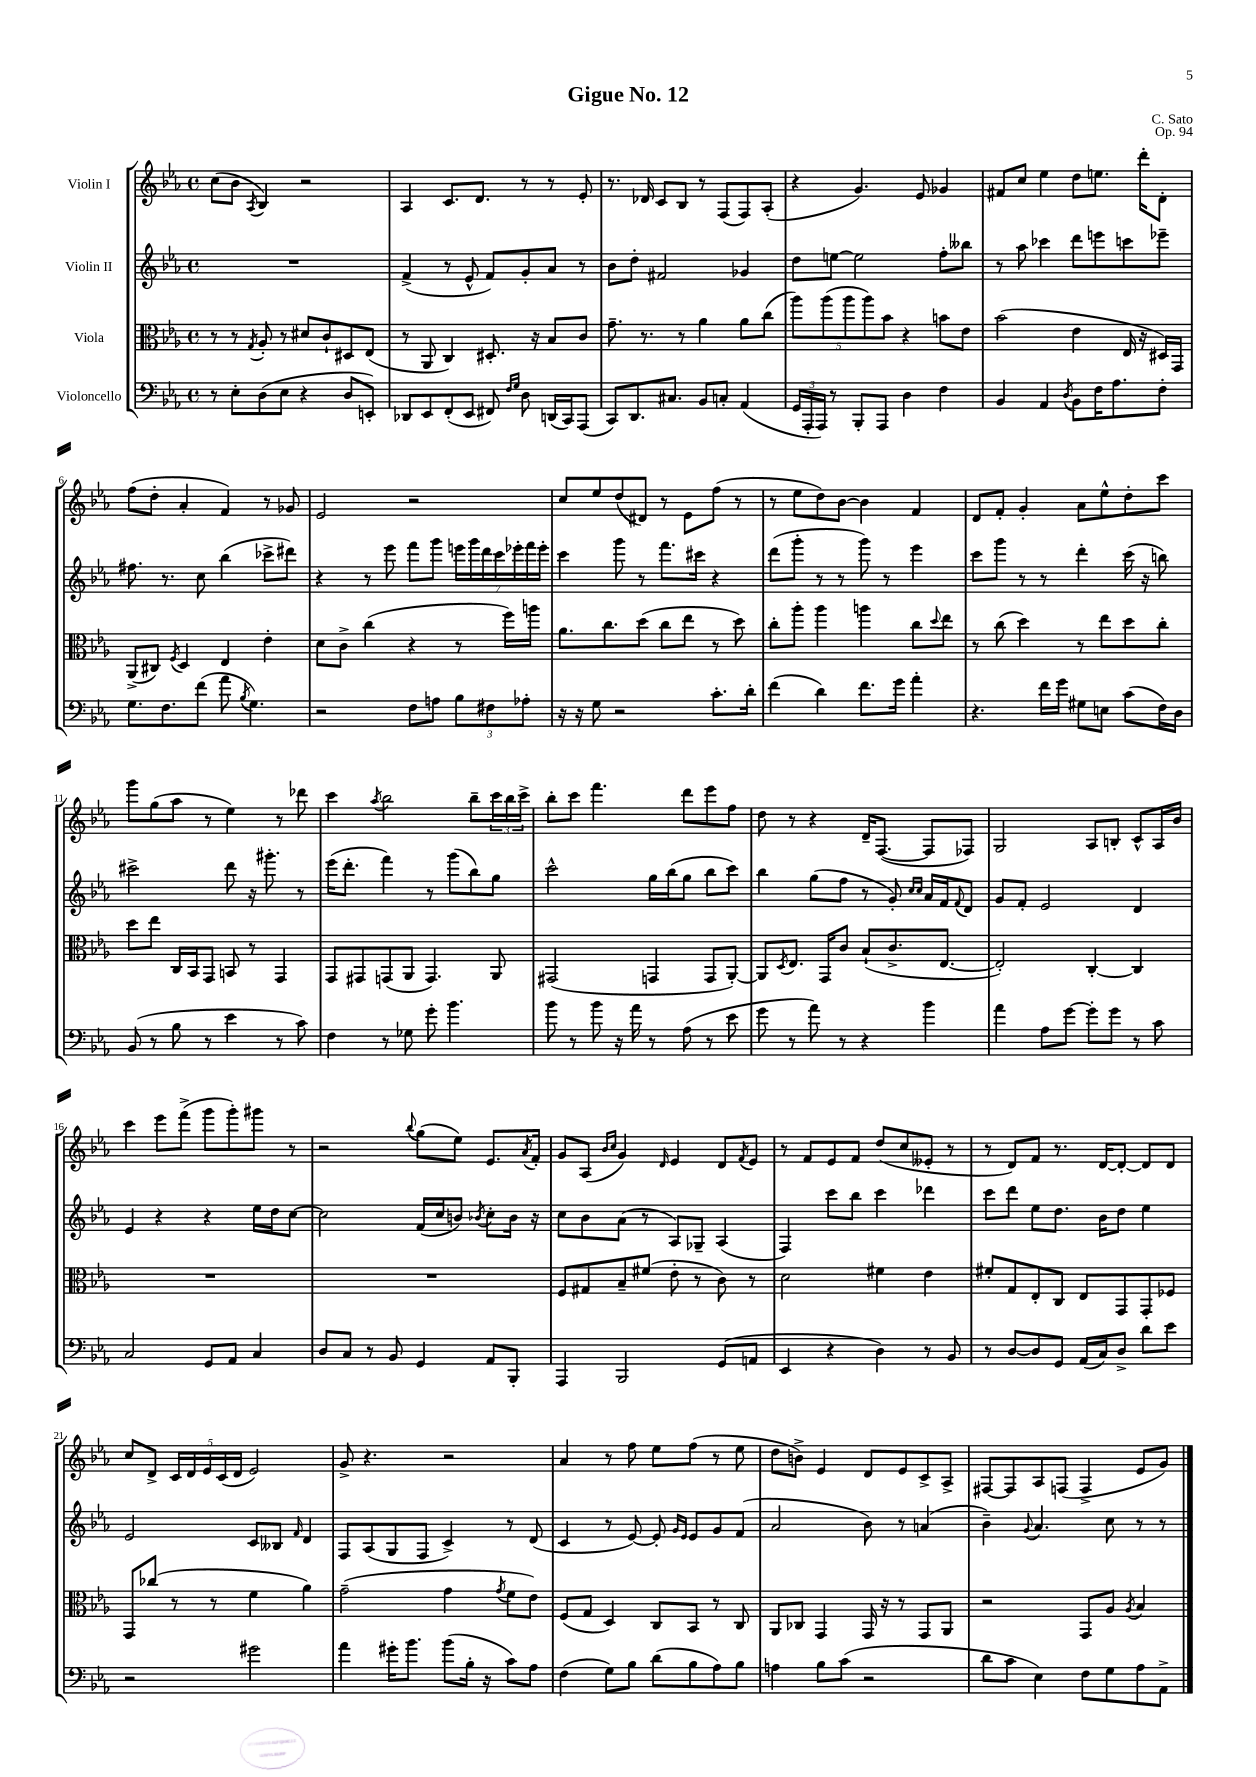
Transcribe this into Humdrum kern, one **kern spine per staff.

**kern	**kern	**kern	**kern
*part4	*part3	*part2	*part1
*staff4	*staff3	*staff2	*staff1
*I"Violoncello	*I"Viola	*I"Violin II	*I"Violin I
*clefF4	*clefC3	*clefG2	*clefG2
*k[b-e-a-]	*k[b-e-a-]	*k[b-e-a-]	*k[b-e-a-]
*M4/4	*M4/4	*M4/4	*M4/4
*met(c)	*met(c)	*met(c)	*met(c)
=1	=1	=1	=1
8r	8r	1r	(8cc\L
8E-'\L	8r	.	8b-\J
.	8qG/	.	8qA-/
(8D\	8A-'/	.	4B-/)
8E-\J	8r	.	.
4r	8d#X/L	.	2r
.	8c`/	.	.
8D/L	8D#X/	.	.
8EEn'/J)	(8E-/J	.	.
=2	=2	=2	=2
8DD-X/L	8r	(4f^/	4A-/
8EE-/	8AA-/	.	.
(8FF'/	4C/)	8r	8.c/L
8EE-/J	.	8e-^^/	.
.	.	.	8.d/J
8FF#X/)	8.D#X'/	8f/L)	.
16qqF/LL	.	.	.
16qqG/JJ	.	.	.
8D\	.	8g'/	8r
.	16r	.	.
(16DDn/LL	8B-/L	8a-/J	8r
16CC/J)	.	.	.
(8AAA-/J	8c/J	8r	8e-'/
=3	=3	=3	=3
8CC/L)	8.g~\	8b-\L	8.r
8.DD/	.	8dd'\J	.
.	8.r	.	16d-X/
.	.	2f#X/	8c/L
8.C#X/J	.	.	.
.	8r	.	8B-/J
8BB-/L	4a-\	.	8r
8Cn'/J	.	.	(8F/L
(4AA-/	8a-\L	4g-X/	8F/)
.	(8cc\J	.	(8A-'/J
=4	=4	=4	=4
24GG/LL	10aa-\L)	8dd\L	4r
24AAA-'/	.	.	.
24AAA-/JJ)	.	.	.
.	(10aa-\	.	.
8r	.	[8een\J	.
.	10aa-\	.	.
8BBB-'/L	.	2ee\]	4.g/)
.	10aa-\)	.	.
8AAA-/J	.	.	.
.	10b-\J	.	.
4D\	4r	.	.
.	.	.	8e-/
4F\	8bn\L	8ff'\L	4g-X/
.	8e-\J	8bb--X\J	.
=5	=5	=5	=5
4BB-/	(2b-\	8r	8f#X/L
.	.	8aa-\	8cc/J
4AA-/	.	4ccc-X\	4ee-\
8qD/	.	.	.
8BB-\L	4e-\	8ddd\L	8dd\L
16F\K	.	8eeen\	8.een\J
8.A-\	.	.	.
.	16E-/	8cccn\	.
.	16r	.	16ddd'\KL
8F'\J	16D#X/LL)	8eee-X~\J	8d'\J
.	16GG/JJ	.	.
!!LO:LB:g=z
=6	=6	=6	=6
8.G\L	(8AA-^/L	8.ff#X\	(8ff\L
.	8C#X/J)	.	8dd'\J
8.F\	.	8.r	.
.	8qF/	.	.
.	4D/	.	4a-'/
(8f\J	.	8cc\	.
8a-\	4E-/	(4bb-\	4f/)
8qB-/	.	.	.
4.G\)	.	.	.
.	4e-'\	8ccc-X^\L	8r
.	.	8ddd#X\J)	8g-X/
=7	=7	=7	=7
2r	8d\L	4r	2e-/
.	8c^\J	.	.
.	(4cc\	8r	.
.	.	8eee-\	.
8F\L	4r	8fff\L	2r
8An\J	.	8ggg\J	.
12B-\L	8r	28eeen\LL	.
.	.	28ggg\	.
.	.	28ddd\	.
12F#X\	.	.	.
.	.	28ccc\	.
.	16ff\LL)	.	.
.	.	28eee-X'\	.
12A-X'\J	.	.	.
.	.	28fff\	.
.	16aan\JJ	.	.
.	.	28eee-'\JJ	.
=8	=8	=8	=8
16r	8.a-\L	4ccc\	8cc/L
16r	.	.	.
8G\	.	.	8ee-/
.	8.cc\	.	.
2r	.	8ggg\	(8dd/
.	(8dd\J	8r	8d#X/J)
.	8cc\L	8.fff\L	8r
.	8ee-\J	.	8e-\L
.	.	16ccc#X\Jk	.
8.c'\L	8r	4r	(8ff\J
.	8dd\)	.	8r
16d'\Jk	.	.	.
=9	=9	=9	=9
(4f\	8cc'\L	(8ddd\L	8r
.	8aa-'\J	8ggg'\J	8ee-\L
4d\)	4aa-\	8r	8dd\)
.	.	8r	[8b-\J
8.f\L	4aan\	8ggg\)	4b-\]
.	.	8r	.
16g\Jk	.	.	.
4a-'\	8cc\L	4eee-\	4f/
.	8qqdd/	.	.
.	8ee-\J	.	.
=10	=10	=10	=10
4.r	8r	8ccc\L	8d/L
.	(8cc\	8ggg\J	8f'/J
.	4dd\)	8r	4g'/
16f\LL	.	8r	.
16g\JJ	.	.	.
8G#X\L	8r	4ddd'\	8a-\L
8En\J	8ee-\L	.	8ee-^^\
(8c\L	8dd\	(16ccc\	8dd'\
.	.	16r	.
16F\L)	8cc'\J	8bbn\)	8ccc\J
16D\JJ	.	.	.
!!LO:LB:g=z
=11	=11	=11	=11
(8BB-/	8dd\L	2ccc#X^\	8ggg\L
8r	8ee-\J	.	(8gg\
8B-\	16C/LL	.	8aa-\J
.	16BB-/J	.	.
8r	8GG/J	.	8r
4e-\	8BBn/	8ddd\	4ee-\)
.	8r	16r	.
.	.	8.ggg#X'\	.
8r	4GG/	.	8r
8c\)	.	8r	8ddd-X\
=12	=12	=12	=12
4F\	8GG/L	(16eee-\KL	4ccc\
.	.	8.ddd'\J	.
.	8GG#X/	.	.
.	.	.	8qaa-/
8r	(8GGn/	4fff\)	2bb-\
8G-X\	8AA-/J	.	.
8g'\	4.GG/)	8r	.
4.b-\	.	(8ggg\L	.
.	.	8bb-\)	8bb-~\L
.	8AA-/	8gg\J	24ccc\L
.	.	.	24bb-\
.	.	.	24ccc^\JJ
=13	=13	=13	=13
8b-\	(2GG#X/	2ccc^^\	8bb-'\L
8r	.	.	8ccc\J
8b-\	.	.	4.fff\
16r	.	.	.
16a-\	.	.	.
8r	4GGn/	16gg\LL	.
.	.	(16bb-\J	.
(8A-\	.	8gg\J	8ddd\L
8r	8GG/L	8bb-\L	8eee-\
8e-\	[8AA-'/J)	8ccc\J)	8ff\J
=14	=14	=14	=14
8g\	8AA-/L]	4bb-\	8dd\
.	8qD/	.	.
8r	8.E-/J	.	8r
8a-\)	.	(8gg\L	4r
.	16GG/KL	.	.
8r	8c/J	8ff\J	.
4r	(8B-`/L	8r	16d~/KL
.	.	.	([8.F/J
.	8.c^/	8g'/)	.
.	.	16qqcc/LL	.
.	.	16qqcc/JJ	.
4b-\	.	16a-/LL	8F/L]
.	[8.E-/J	16f/J	.
.	.	8qqf/	.
.	.	8d/J	8F-X/J)
=15	=15	=15	=15
4a-\	2E-'/])	8g/L	2G/
.	.	8f'/J	.
8A-\L	.	2e-/	.
[8g\J	.	.	.
8g'\L]	[4C'/	.	8A-/L
8g\J	.	.	8Bn'/J
8r	4C/]	4d/	8c^^/L
8c\	.	.	16A-/L
.	.	.	16b-/JJ
!!LO:LB:g=z
=16	=16	=16	=16
2C/	1r	4e-/	4ccc\
.	.	4r	8eee-\L
.	.	.	(8fff^\J
8GG/L	.	4r	8ggg\L
8AA-/J	.	.	8ggg'\)
4C/	.	16ee-\LL	8ggg#X\J
.	.	16dd\J	.
.	.	[8cc\J	8r
=17	=17	=17	=17
8D/L	1r	2cc\]	2r
8C/J	.	.	.
8r	.	.	.
8BB-/	.	.	.
.	.	.	8qqbb-/
4GG/	.	(16f/LL	(8gg\L
.	.	16cc/J	.
.	.	8bn/J)	8ee-\J)
.	.	8qb-X/	.
8AA-/L	.	8cc'\L	8.e-/L
8BBB-'/J	.	16b-\Jk	.
.	.	.	8qa-/
.	.	16r	16f'/Jk
=18	=18	=18	=18
4AAA-/	8F/L	8cc\L	8g/L
.	8G#X/	8b-\	(8A-/J
.	.	.	16qqb-/LL
.	.	.	16qqcc/JJ
2BBB-/	8B-~/	(8a-\J	4g/)
.	(8f#X/J	8r	.
.	.	.	16qqd/
.	8e-'\	8A-/L)	4e-/
.	8r	8G-X~/J	.
(8GG/L	8c\)	(4A-/	8d/L
.	.	.	8qf/
8AAn/J	8r	.	8e-/J
=19	=19	=19	=19
4EE-/	2d\	4F/)	8r
.	.	.	8f/L
4r	.	8ccc\L	8e-/
.	.	8bb-\J	8f/J
4D\)	4f#X\	4ccc\	(8dd/L
.	.	.	8cc/
8r	4e-\	4ddd-X\	8e--X'/J
8BB-/	.	.	8r
=20	=20	=20	=20
8r	8f#X'/L	8ccc\L	8r
[8D/L	8G/	8ddd\J	8d/L)
8D/]	8E-'/	8ee-\L	8f/J
8GG/J	8C/J	8.dd\J	8.r
(16AA-/LL	8E-/L	.	.
16C/J)	.	16b-\KL	[16d/KL
8D^/J	8GG/	8dd\J	8d'/J_
8d\L	8GG'/	4ee-\	8d/L]
8e-\J	8F-X/J	.	8d/J
!!LO:LB:g=z
=21	=21	=21	=21
2r	8GG/L	2e-/	8cc/L
.	(8cc-X/J	.	8d^/J
.	8r	.	20c/LL
.	.	.	20d/
.	.	.	20e-/
.	8r	.	.
.	.	.	(20c/
.	.	.	20d/JJ
2g#X\	4f\	8c/L	2e-/)
.	.	8B--X/J	.
.	.	16qqf/	.
.	4a-\)	4d/	.
=22	=22	=22	=22
4a-\	(2g~\	8F/L	8g^/
.	.	(8A-/	4.r
16g#X'\KL	.	8G/	.
8.b-\J	.	.	.
.	.	8F/J	.
(8b-\L	4g\	4c^/)	2r
16B-'\Jk	.	.	.
16r	.	.	.
.	8qg/	.	.
8c\L)	8f\L	8r	.
8A-\J	8e-\J)	(8d/	.
=23	=23	=23	=23
(4F\	(8F/L	4c/	4a-/
.	8G/J	.	.
8G\L)	4D/)	8r	8r
8B-\J	.	[8e-/)	8ff\
(8d\L	8C/L	8e-'/]	8ee-\L
.	.	16qqg/LL	.
.	.	16qqe-/JJ	.
8B-\	8BB-/J	8e-/L	(8ff\J
8A-\)	8r	8g/	8r
8B-\J	8C/	(8f/J	8ee-\
=24	=24	=24	=24
4An\	8AA-/L	2a-/	8dd\L
.	8C-X/J	.	8bn^\J)
8B-\L	4GG/	.	4e-/
(8c\J	.	.	.
2r	16GG/	8b-\)	8d/L
.	16r	.	.
.	8r	8r	8e-/
.	8GG/L	(4an/	8c^/
.	8AA-/J	.	8A-^/J
=25	=25	=25	=25
8d\L	2r	4b-~\)	[8F#X/L
8c\J	.	.	8F#/]
.	.	8qqg/	.
4E-\)	.	4.a-/	8A-/
.	.	.	(8Fn/J
8F\L	8GG/L	.	4F^/
8G\	8A-/J	8cc\	.
.	8qA-/	.	.
8A-\	4B-/	8r	8e-/L
8AA-^\J	.	8r	8g/J)
==	==	==	==
*-	*-	*-	*-
